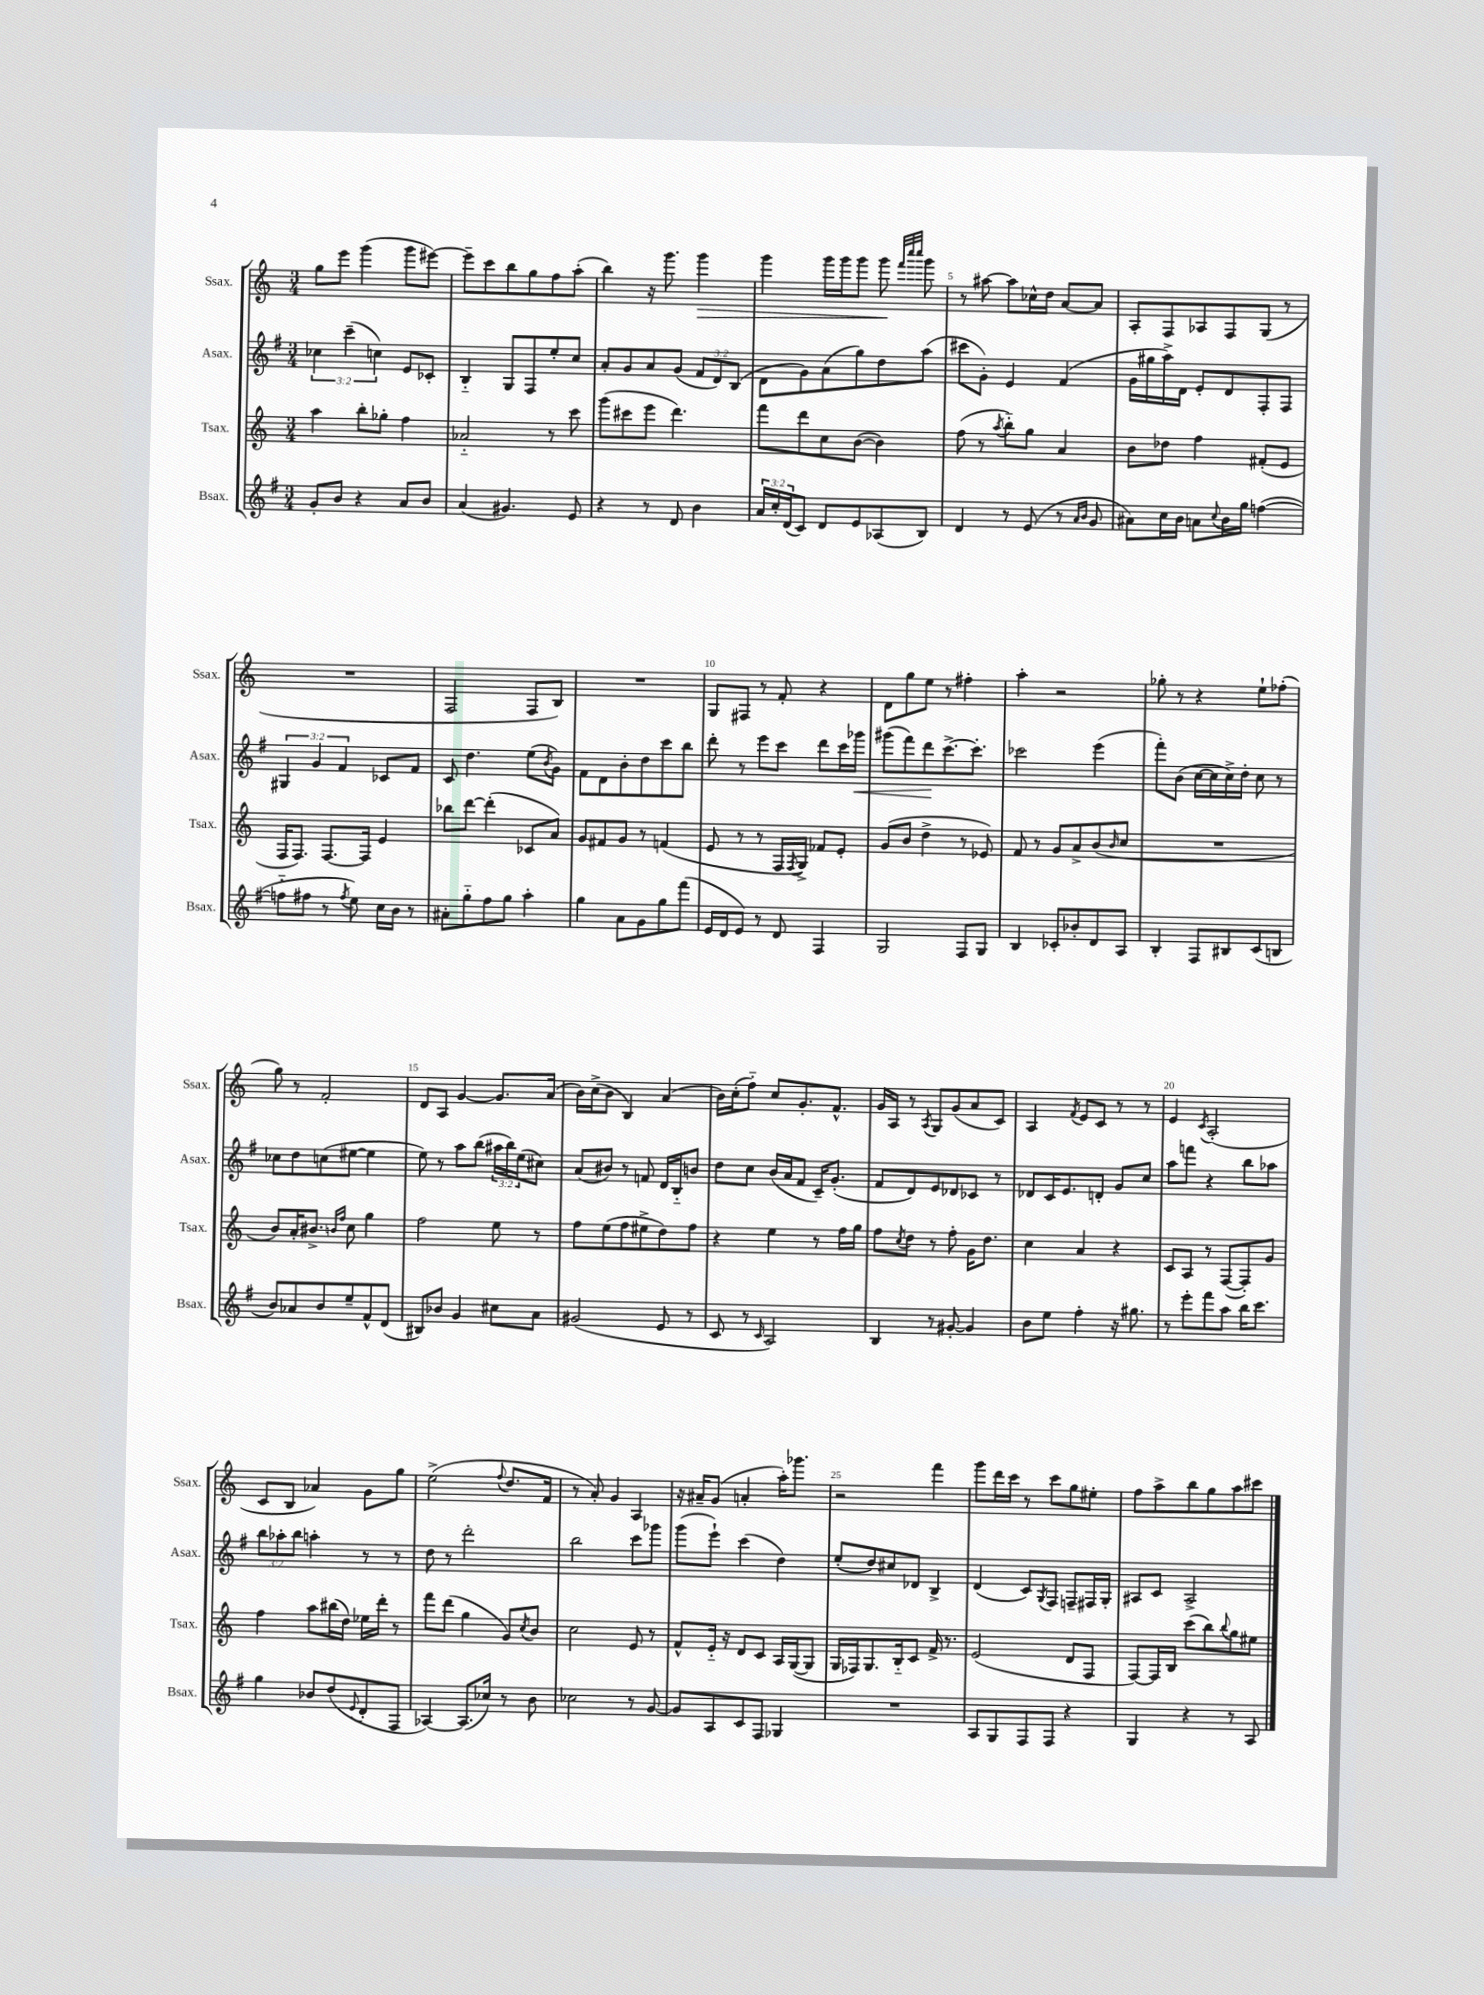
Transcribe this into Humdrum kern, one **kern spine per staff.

**kern	**kern	**kern	**dynam	**kern	**dynam
*part4	*part3	*part2	*part2	*part1	*part1
*staff4	*staff3	*staff2	*staff2	*staff1	*staff1
*I"Bsax.	*I"Tsax.	*I"Asax.	*	*I"Ssax.	*
*I'Bsax.	*I'Tsax.	*I'Asax.	*	*I'Ssax.	*
*clefG2	*clefG2	*clefG2	*	*clefG2	*
*k[f#]	*k[]	*k[f#]	*	*k[]	*
*M3/4	*M3/4	*M3/4	*	*M3/4	*
=1	=1	=1	=1	=1	=1
8g'/L	4aa\	6cc-X\	.	8gg\L	.
8b/J	.	.	.	8eee\J	.
.	.	(6ccc~\	.	.	.
4r	8bb'\L	.	.	(4ggg\	.
.	.	6ccn\)	.	.	.
.	8gg-X'\J	.	.	.	.
8a/L	4ff\	8e/L	.	8ggg\L	.
8b/J	.	8c-X'/J	.	[8eee#X\J)	.
=2	=2	=2	=2	=2	=2
(4a/	2a-X/	4B/	.	8eee#~\L]	.
.	.	.	.	8ccc\	.
4.g#X/)	.	8G/L	.	8bb\	.
.	.	8F#/	.	8gg\	.
.	8r	8ee'/	.	8ff\	.
8e/	8ccc\	8cc/J	.	(8aa'\J	.
=3	=3	=3	=3	=3	=3
4r	(8ggg\L	8a'/L	.	4bb\)	.
.	8ccc#X\	8g/	.	.	.
8r	8eee\J	8a/	.	16r	.
.	.	.	.	8.ggg\	.
8d/	4.ddd\)	(8g/J	.	.	.
!	!	!	!	!	!LO:HP:b
4b\	.	12f#/L	.	4ggg\	>
.	.	12d/)	.	.	.
.	.	(12B/J	.	.	.
=4	=4	=4	=4	=4	=4
24a/LL	8fff\L	8d\L	.	4ggg\	.
24cc'/	.	.	.	.	.
(24d/J	.	.	.	.	.
8c/J)	8ddd\	8g\)	.	.	.
8d/L	8cc\	(8a\	.	16ggg\LL	.
.	.	.	.	16ggg\J	.
8e/	([8b\J	8gg\)	.	8ggg\J	.
(8A-X/	4b\])	8dd\	.	8ggg\	.
.	.	.	.	32qqfff/LLL	.
.	.	.	.	32qqcccc/	.
.	.	.	.	32qqcccc/JJJ	.
8B/J)	.	(8aa\J	.	8ggg\	]
=5	=5	=5	=5	=5	=5
4d/	(8ff\	8ccc#X\L	.	8r	.
.	8r	8g'\J)	.	[8aa#X\	.
.	8qaa/	.	.	.	.
8r	8bb\L)	4e/	.	8aa#\L]	.
(8e/	8gg\J	.	.	16cc-X^^\L	.
.	.	.	.	16dd\JJ	.
8r	4a/	(4f#/	.	[8a/L	.
16qqa/LL	.	.	.	.	.
16qqb/JJ	.	.	.	.	.
8g/	.	.	.	8a/J]	.
=6	=6	=6	=6	=6	=6
8a#X\L)	8b\L	16g\LL	.	8A'/L	.
.	.	16gg#X\	.	.	.
16cc\L	8dd-X\J	16aa^\)	.	8F/	.
16b\JJ	.	16d\JJ	.	.	.
8an\L	4ff\	8e'/L	.	8A-X/	.
8qqcc/	.	.	.	.	.
16b\L	.	8d/	.	8F/	.
16gg\JJ	.	.	.	.	.
([4ffn\	(8f#X'/L	8F#'/	.	(8G/J	.
.	8e/J	8F#/J	.	8r	.
!!LO:LB:g=z
=7	=7	=7	=7	=7	=7
8ffn\L]	16F/KL	6G#X/	.	2.r	.
.	8.F/J)	.	.	.	.
8ff#X\J	.	.	.	.	.
.	.	6g/	.	.	.
8r	[8.F/L	.	.	.	.
.	.	6f#/	.	.	.
8qff#/	.	.	.	.	.
8ee\)	.	.	.	.	.
.	16F/Jk]	.	.	.	.
16cc\LL	4e/	8c-X/L	.	.	.
16b\JJ	.	.	.	.	.
8r	.	8f#/J	.	.	.
=8	=8	=8	=8	=8	=8
8a#X'\L	8bb-X\L	8c/	.	2F/	.
8gg\	[8ddd\J	4.dd\	.	.	.
8ff#\	(4ddd'\]	.	.	.	.
8gg\J	.	.	.	.	.
4aa'\	8c-X/L	(8ee\L	.	8F/L	.
.	.	8qb/	.	.	.
.	8a/J)	8g\J)	.	8B/J)	.
=9	=9	=9	=9	=9	=9
4gg\	8g/L	8f#\L	.	2.r	.
.	8f#X/	8d\	.	.	.
8a\L	8g/J	8b'\	.	.	.
8g\	8r	8dd\	.	.	.
8gg\	(4fn/	8ccc\	.	.	.
(8fff#\J	.	8bb\J	.	.	.
=10	=10	=10	=10	=10	=10
16e/LL	8e/	8ddd'\	.	8G/L	.
16d/J	.	.	.	.	.
8e/J)	8r	8r	.	8F#X/J	.
8r	8r	8eee\L	.	8r	.
8d/	16F/LL	8ccc\J	.	8f'/	.
.	8qF/	.	.	.	.
.	16G^/JJ)	.	.	.	.
4F#/	8f-X/L	8ddd\L	.	4r	.
.	8e'/J	16ccc\L	.	.	.
!	!	!	!LO:HP:b	!	!
.	.	16ggg-X\JJ	<	.	.
=11	=11	=11	=11	=11	=11
2G/	(8g/L	(8ggg#X\L	.	8d\L	.
.	8b/J	8fff#\)	.	8gg\	.
.	4dd^\	8ddd\	.	8ee\J	.
.	.	[8.ccc^\	[	8r	.
8F#/L	8r	.	.	4ff#X'\	.
.	.	8.ccc'\J]	.	.	.
8G/J	8e-X/)	.	.	.	.
=12	=12	=12	=12	=12	=12
4B/	8f/	2ccc-X\	.	4aa'\	.
.	8r	.	.	.	.
8c-X'/L	8g/L	.	.	2r	.
8b-X'/	8a^/	.	.	.	.
8d/	(8b/	(4eee\	.	.	.
.	16qqb/	.	.	.	.
8A/J	8cc/J	.	.	.	.
=13	=13	=13	=13	=13	=13
4B'/	2.r	8fff#'\L)	.	8gg-X'\	.
.	.	(8b\J	.	8r	.
8F#/L	.	[16cc\LL	.	4r	.
.	.	16cc\]	.	.	.
8B#X/	.	16cc^\)	.	.	.
.	.	16dd'\JJ	.	.	.
(8c/	.	8cc\	.	8ee`\L	.
8Bn/J	.	8r	.	(8ff-X'\J	.
!!LO:LB:g=z
=14	=14	=14	=14	=14	=14
8b/L)	8b/L)	8cc-X\L	.	8gg\)	.
8a-X/	16a'/K	8dd\	.	8r	.
.	8.b#X^/J	.	.	.	.
8b/	.	(8ccn\	.	2f'/	.
.	16qqbn/LL	.	.	.	.
.	16qqff/JJ	.	.	.	.
8ee~/	8cc\	[8ee#X\J	.	.	.
8f#^^/	4gg\	4ee#\]	.	.	.
(8d/J	.	.	.	.	.
=15	=15	=15	=15	=15	=15
8B#X/L)	2ff\	8ee\)	.	8d/L	.
8b-X/J	.	8r	.	8A/J	.
4g/	.	8aa\L	.	[4g/	.
.	.	(8bb\J	.	.	.
8cc#X\L	8ee\	24aa#X\LL	.	8.g/L]	.
.	.	24bb\)	.	.	.
.	.	(24ee\J	.	.	.
8a\J	8r	8cc#X\J)	.	.	.
.	.	.	.	(16a/Jk	.
=16	=16	=16	=16	=16	=16
(2g#X/	8ff\L	(8a/L	.	16b\LL)	.
.	.	.	.	(16cc^\J	.
.	(8ee\	8b#X/J)	.	8b\J	.
.	8ff\	8r	.	4B/)	.
.	8ee#X^\	8fn/	.	.	.
8e/	8dd\)	16d/LL	.	(4a/	.
.	.	16B/J	.	.	.
8r	8ff\J	8bn/J	.	.	.
=17	=17	=17	=17	=17	=17
8c/	4r	8dd\L	.	16b\LL)	.
.	.	.	.	(16cc'\J	.
8r	.	8cc\J	.	8ff\J)	.
16qqc/	.	.	.	.	.
2A/)	4ee\	(16b/LL	.	8cc/L	.
.	.	16a/J	.	.	.
.	.	8f#/J	.	8.g'/	.
.	8r	16c~/KL)	.	.	.
.	.	(8.g'/J	.	8.f^^/J	.
.	16ff\LL	.	.	.	.
.	16gg\JJ	.	.	.	.
=18	=18	=18	=18	=18	=18
4B/	8ff\L	8f#/L	.	16g/LL	.
.	.	.	.	16A/JJ	.
.	8qcc/	.	.	.	.
.	8dd\J	8d/)	.	8r	.
.	.	.	.	8qA/	.
8r	8r	8e/	.	8G/L	.
[8g#X'/	8ff'\	8d-X/	.	(8g/	.
4g#/]	16g\KL	8c-X/J	.	8a/	.
.	8.dd\J	.	.	.	.
.	.	8r	.	8c/J)	.
=19	=19	=19	=19	=19	=19
8b\L	4cc\	8d-X/L	.	4A/	.
8ee\J	.	16c/K	.	.	.
.	.	8.e/	.	.	.
.	.	.	.	8qf/	.
4ff#'\	4a/	.	.	8e/L	.
.	.	8dn'/J	.	8c/J	.
16r	4r	8g/L	.	8r	.
8.gg#X\	.	.	.	.	.
.	.	8cc/J	.	8r	.
=20	=20	=20	=20	=20	=20
8r	8c/L	8aa\L	.	4e/	.
8eee'\L	8A/J	8fffn\J	.	.	.
.	.	.	.	8qc/	.
8fff#\	8r	4r	.	(2A'/	.
8aa\J	([8F/L	.	.	.	.
16bb\KL	8F'/])	8bb\L	.	.	.
8.ccc\J	.	.	.	.	.
.	8g/J	8aa-X\J	.	.	.
!!LO:LB:g=z
=21	=21	=21	=21	=21	=21
4gg\	4ff\	12bb\L	.	8c/L	.
.	.	12aa-X'\	.	.	.
.	.	.	.	8B/J	.
.	.	12bb\J	.	.	.
8b-X/L	8aa\L	4aan'\	.	4a-X/)	.
(8dd/	(16bb#X\L	.	.	.	.
.	16dd\JJ)	.	.	.	.
8qqe/	.	.	.	.	.
8d'/	16ee-X\LL	8r	.	8g\L	.
.	16ddd'\JJ	.	.	.	.
8F#/J	8r	8r	.	8gg\J	.
=22	=22	=22	=22	=22	=22
[4A-X/)	8fff\L	8dd\	.	(2ee^\	.
.	(8ddd\J	8r	.	.	.
(8.A-/L]	4gg\	2ddd'\	.	.	.
16cc-X/Jk)	.	.	.	.	.
.	.	.	.	8qqff/	.
8r	8g/L)	.	.	8.dd/L	.
.	8qcc/	.	.	.	.
8b\	8b/J	.	.	.	.
.	.	.	.	16f/Jk	.
=23	=23	=23	=23	=23	=23
2cc-X\	2cc\	2bb\	.	8r	.
.	.	.	.	8a'/)	.
.	.	.	.	4g/	.
8r	8e/	8ccc\L	.	4A/	.
[8g/	8r	8ggg-X\J	.	.	.
=24	=24	=24	=24	=24	=24
8g/L]	8f^^/L	(8ggg\L	.	16r	.
.	.	.	.	16a#X~/KL	.
8A/	16e/Jk	8eee`\J)	.	(8g/J	.
.	16r	.	.	.	.
8c/	8d/L	(4ccc\	.	4an'/	.
8F#/J	8c/J	.	.	.	.
4G-X/	16A/LL	4dd\)	.	16aa'\KL)	.
.	([16G/J	.	.	8.ggg-X\J	.
.	8G/J]	.	.	.	.
=25	=25	=25	=25	=25	=25
2.r	16G/LL	(8ee'/L	.	2r	.
.	16F-X/J)	.	.	.	.
.	8.G/	8dd/)	.	.	.
.	.	8cc#X/	.	.	.
.	16B/k	.	.	.	.
.	8c/J	8d-X/J	.	.	.
.	16f^/	4B^/	.	4fff\	.
.	8.r	.	.	.	.
=26	=26	=26	=26	=26	=26
8A/L	(2e/	(4d/	.	8ggg\L	.
8G/	.	.	.	16ddd\L	.
.	.	.	.	16ccc\JJ	.
8F#/	.	8c/L)	.	8r	.
.	.	8qG/	.	.	.
8F#/J	.	8F#/J	.	8ccc\L	.
4r	8d/L	8Fn~/L	.	8gg\	.
.	8F/J	16F#X/L	.	8ee#X'\J	.
.	.	16G'/JJ	.	.	.
=27	=27	=27	=27	=27	=27
4G/	[8F/L)	8A#X/L	.	8ff\L	.
.	16F/L]	8c/J	.	8aa^\	.
.	16B/JJ	.	.	.	.
4r	(8ccc\L	2A#^/	.	8bb\	.
.	8bb\)	.	.	8gg\	.
.	8qqbb/	.	.	.	.
8r	8gg\	.	.	8aa\	.
8A/	8ee#X\J	.	.	8ccc#X\J	.
==	==	==	==	==	==
*-	*-	*-	*-	*-	*-
